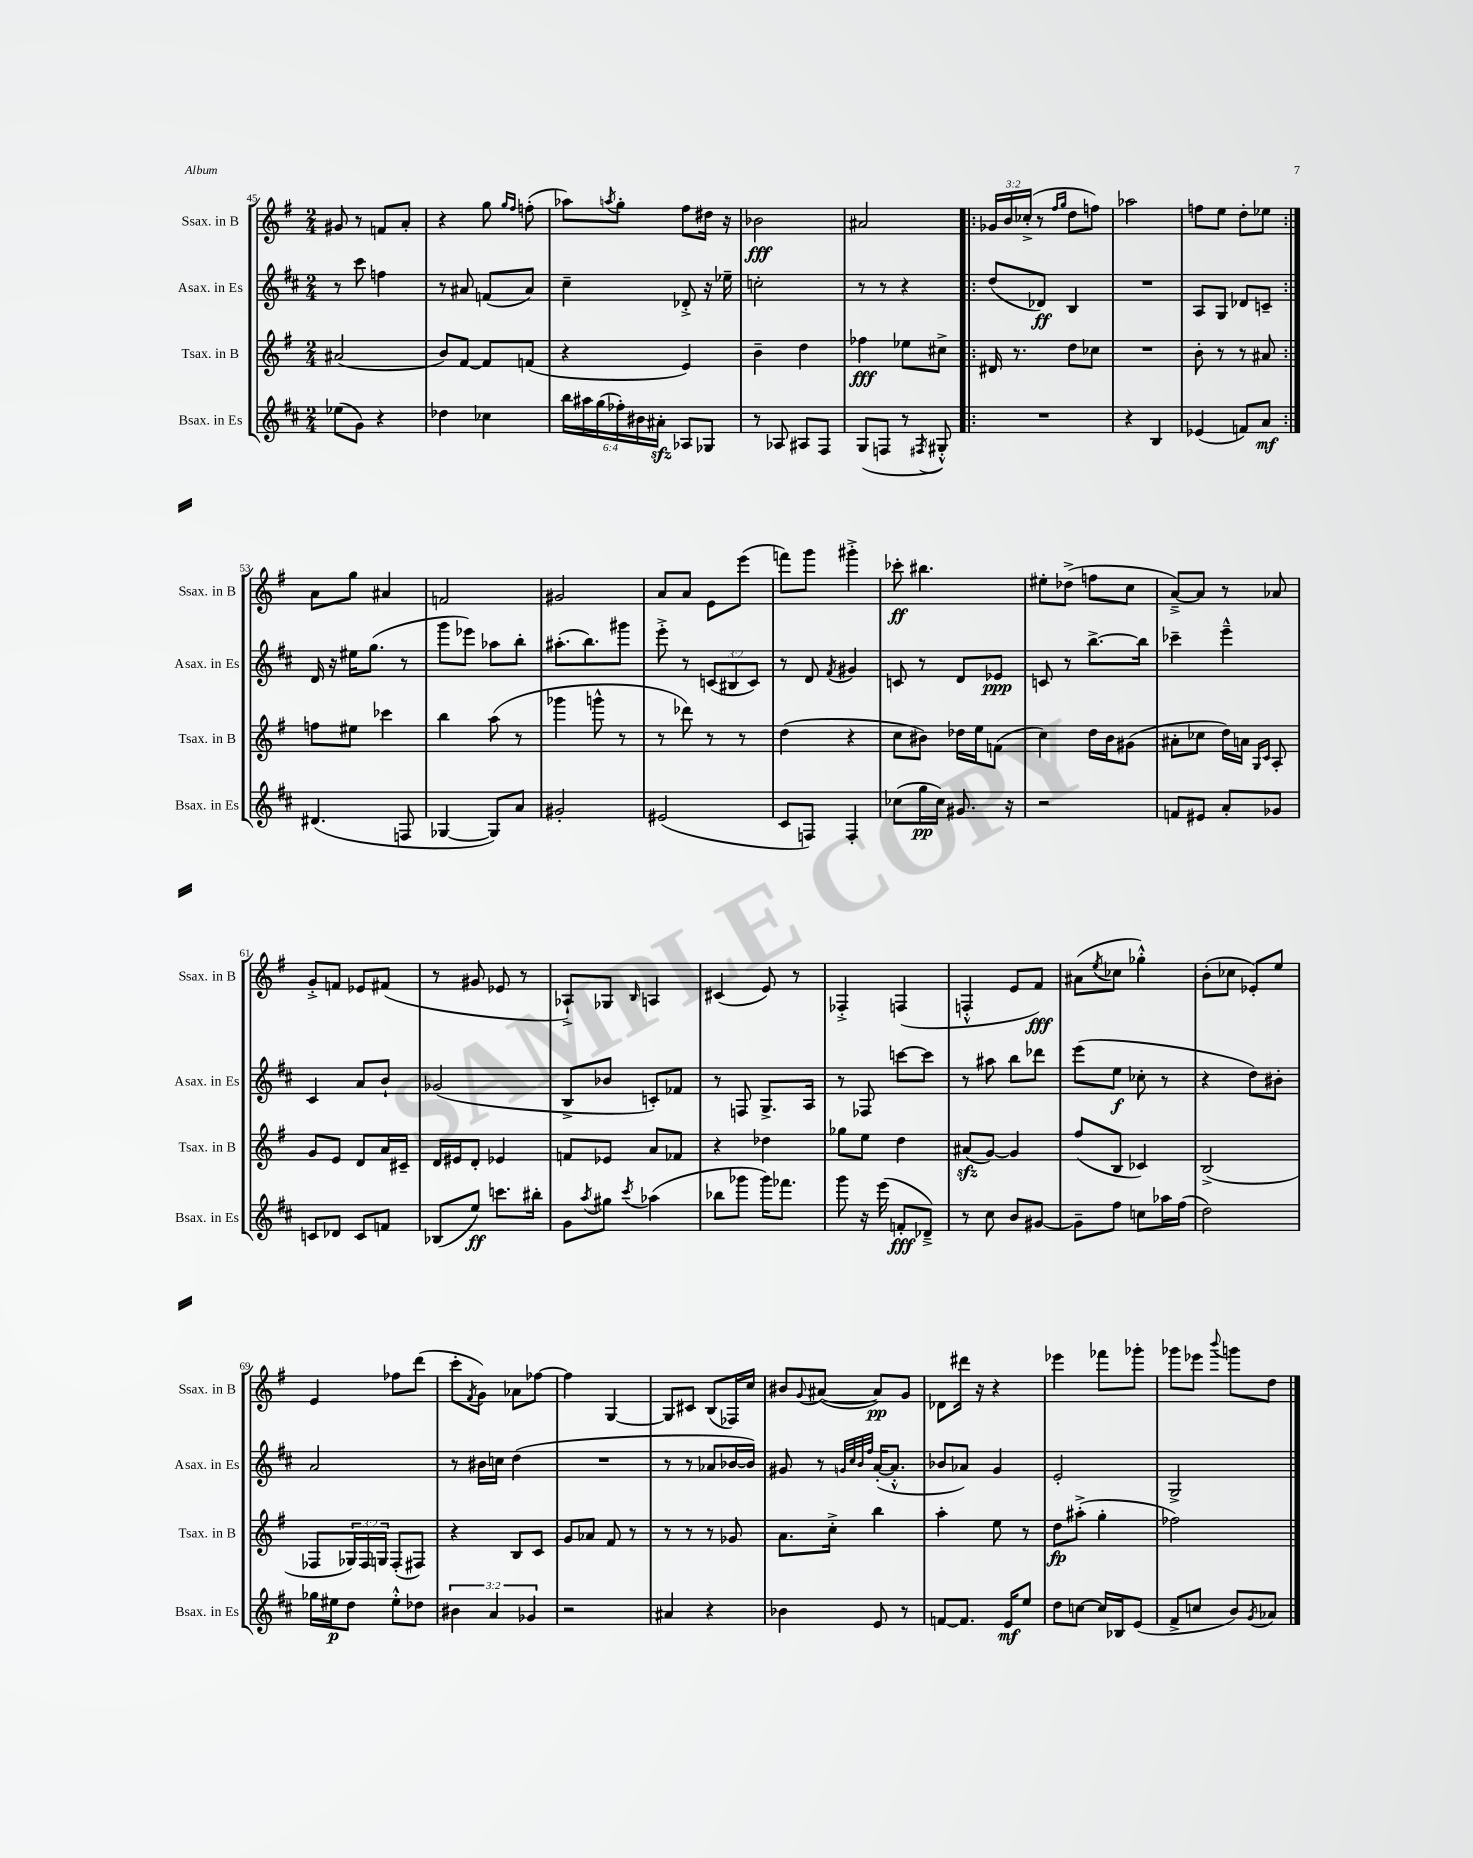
<<
\new StaffGroup <<
\new Staff = "s0" \with { instrumentName = "Ssax. in B" shortInstrumentName = "Ssax. in B" } {
    \clef treble \key g \major \numericTimeSignature \time 2/4 \override Staff.TupletNumber.text = #tuplet-number::calc-fraction-text
    gis'8 r8 f'8 a'8-. |
    r4 g''8 \grace { g''16 fis''16 } f''8-.( |
    aes''8) \acciaccatura { a''8 } g''8-. fis''8 dis''16 r16 |
    bes'2\fff |
    ais'2 |
    \repeat volta 2 { \tuplet 3/2 { ges'16 b'16 ces''16-.->( } r8 \grace { fis''16 g''16 } d''8 f''8) |
    aes''2 |
    f''8 e''8 d''8-. ees''8 | }
    a'8 g''8 ais'4 |
    f'2 |
    gis'2 |
    a'8 a'8 e'8 e'''8( |
    f'''8) g'''8 gis'''4-.-> |
    ces'''8-.\ff bis''4. |
    eis''8-. des''8->( f''8 c''8 |
    a'8~--->) a'8 r8 aes'8 |
    g'8-.-> f'8 ees'8 fis'8( |
    r8 gis'8 ees'8 r8 |
    aes8-!->) ges8 \grace { b16 } a4 |
    cis'4( e'8) r8 |
    fes4-.-> f4( |
    f4-.-^ e'8 fis'8\fff) |
    ais'8( \acciaccatura { e''8 } ces''8 ges''4-.-^) |
    b'8-.( ces''8 ees'8-.) e''8 |
    e'4 fes''8 d'''8( |
    c'''8-. \acciaccatura { fis'8 } g'8) aes'8 fes''8~ |
    fes''4 g4~ |
    g8 cis'8 b8( fes16) c''16 |
    bis'8 \appoggiatura { g'8 } ais'8~( ais'8\pp) g'8 |
    des'8 dis'''16 r16 r4 |
    ees'''4 fes'''8 ges'''8-. |
    ges'''8 ees'''8 \appoggiatura { b'''8 } g'''8 d''8 \bar "|." |
}
\new Staff = "s1" \with { instrumentName = "Asax. in Es" shortInstrumentName = "Asax. in Es" } {
    \clef treble \key d \major \numericTimeSignature \time 2/4 \override Staff.TupletNumber.text = #tuplet-number::calc-fraction-text
    r8 cis'''8 f''4 |
    r8 ais'8 f'8( ais'8) |
    cis''4-- des'8-.-> r16 ees''16-- |
    c''2-. |
    r8 r8 r4 |
    \repeat volta 2 { d''8( des'8\ff) b4 |
    R2 |
    a8 g8 des'8 c'8-- | }
    d'16 r16 eis''16 g''8.( r8 |
    g'''8 ees'''8) aes''8 b''8-. |
    ais''8.-.( b''8.) gis'''8 |
    e'''8-.-> r8 \tuplet 3/2 { c'8( bis8 c'8) } |
    r8 d'8 \acciaccatura { fis'8 } gis'4 |
    c'8 r8 d'8 ees'8\ppp |
    c'8 r8 b''8.~-> b''16 |
    ces'''4-- e'''4---^ |
    cis'4 a'8 b'8-! |
    ges'2( |
    b8-> bes'8 c'8-.) fes'8 |
    r8 f8 g8.-> a16 |
    r8 fes8 c'''8~ c'''8 |
    r8 ais''8 b''8 des'''8 |
    e'''8( e''8\f ces''8-. r8 |
    r4 d''8) bis'8-. |
    a'2 |
    r8 bis'16 c''16 d''4( |
    R2 |
    r8 r8 aes'8 bes'16~ bes'16) |
    gis'8 r8 \grace { g'32 cis''32 b'32 fis''32 } a'16~-.( a'8.-.-^ |
    bes'8 aes'8) g'4 |
    e'2-. |
    g2-> \bar "|." |
}
\new Staff = "s2" \with { instrumentName = "Tsax. in B" shortInstrumentName = "Tsax. in B" } {
    \clef treble \key g \major \numericTimeSignature \time 2/4 \override Staff.TupletNumber.text = #tuplet-number::calc-fraction-text
    ais'2( |
    b'8) fis'8~ fis'8 f'8( |
    r4 e'4) |
    b'4-- d''4 |
    fes''4\fff ees''8 cis''8-> |
    \repeat volta 2 { dis'16 r8. d''8 ces''8 |
    R2 |
    b'8-. r8 r8 ais'8 | }
    f''8 eis''8 ces'''4 |
    b''4 a''8( r8 |
    ges'''4 g'''8-^ r8 |
    r8 des'''8) r8 r8 |
    d''4( r4 |
    c''8 bis'8) des''16 e''16 f'8( |
    c''4) d''16 b'16 gis'8( |
    ais'8-. ces''8 d''16) a'16 \grace { g16 c'16 } a8-. |
    g'8 e'8 d'8 a'16 cis'16-- |
    d'16 eis'16 d'8-. ees'4 |
    f'8 ees'8 a'8 fes'8 |
    r4 des''4 |
    ges''8 e''8 d''4 |
    ais'8\sfz( g'8~) g'4 |
    fis''8( b8 ces'4) |
    b2->( |
    fes8 \tuplet 3/2 { ges16) fes16 g16 } fes8-.( fis8) |
    r4 b8 c'8 |
    g'8 aes'8 fis'8 r8 |
    r8 r8 r8 ges'8 |
    a'8. c''16-.-> b''4 |
    a''4-. e''8 r8 |
    d''8\fp ais''8-.->( g''4-. |
    fes''2) \bar "|." |
}
\new Staff = "s3" \with { instrumentName = "Bsax. in Es" shortInstrumentName = "Bsax. in Es" } {
    \clef treble \key d \major \numericTimeSignature \time 2/4 \override Staff.TupletNumber.text = #tuplet-number::calc-fraction-text
    ees''8( g'8) r4 |
    des''4 ces''4 |
    \tuplet 6/4 { b''16 ais''16 g''16( fes''16-.) bis'16 ais'16-.\sfz } aes8 ges8 |
    r8 aes8 ais8 fis8 |
    g8( f8 r8 \acciaccatura { fis8 } gis8-.-^) |
    \repeat volta 2 { R2 |
    r4 b4 |
    ees'4( f'8) a'8\mf | }
    dis'4.( f8 |
    ges4~ ges8) a'8 |
    gis'2-. |
    eis'2( |
    cis'8 f8) f4-. |
    ces''8( g''16\pp ces''16) gis'8. r16 |
    r2 |
    f'8 eis'8 a'8-. ges'8 |
    c'8 des'8 c'8 f'8 |
    bes8( e''8\ff) c'''8. bis''16-. |
    g'8 \acciaccatura { a''8 } gis''8 \acciaccatura { cis'''8 } aes''4( |
    bes''8 ges'''8 ges'''16) fes'''8. |
    g'''8 r16 e'''16( f'8-.\fff des'8--->) |
    r8 cis''8 b'8 gis'8~ |
    gis'8-- fis''8 c''8 aes''16 fis''16( |
    d''2) |
    ges''16 eis''16\p d''8 eis''8-.-^ des''8 |
    \tuplet 3/2 { bis'4 a'4 ges'4 } |
    r2 |
    ais'4 r4 |
    bes'4 e'8 r8 |
    f'8~ f'8. e'16\mf e''8 |
    d''8 c''8~ c''16 bes16 e'8( |
    fis'8-> c''8 b'8) \acciaccatura { g'8 } aes'8 \bar "|." |
}
>>
>>
\layout { \context { \Score currentBarNumber = #45 } }
